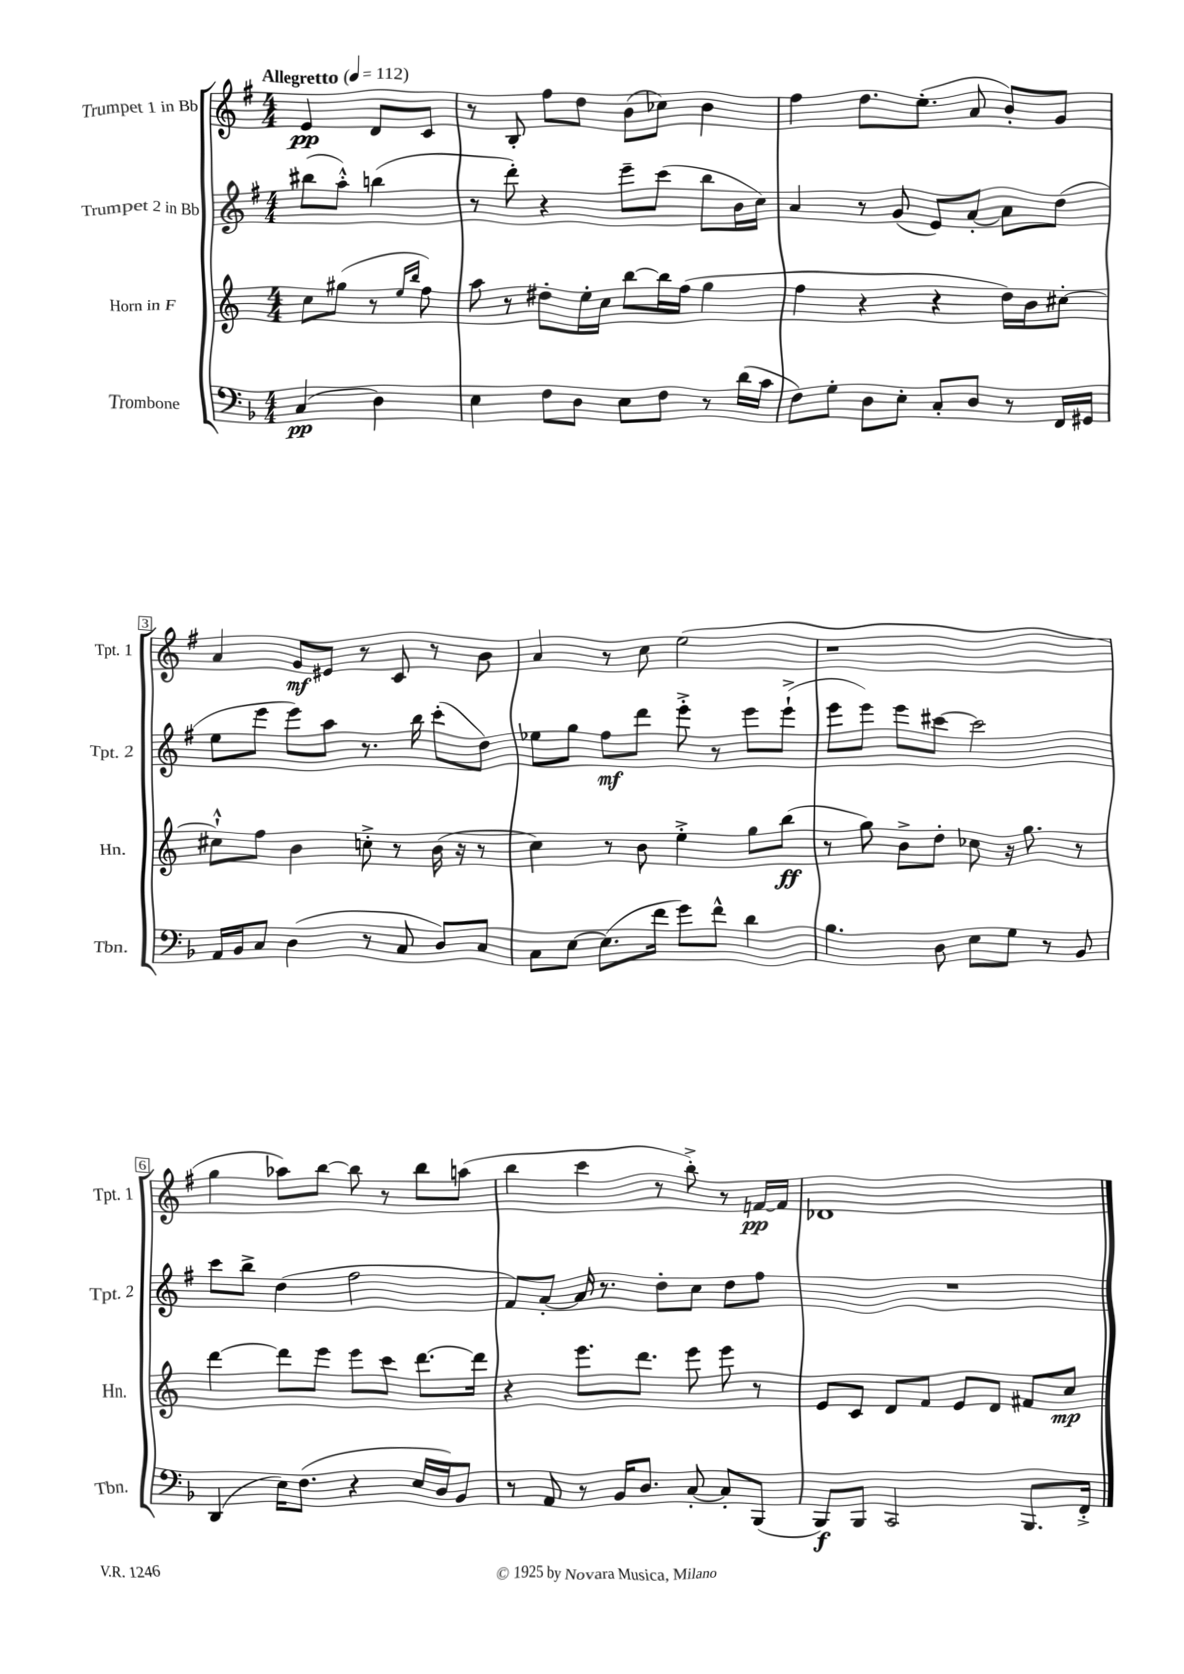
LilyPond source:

<<
\new StaffGroup <<
\new Staff = "s0" \with { instrumentName = "Trumpet 1 in Bb" shortInstrumentName = "Tpt. 1" } {
    \clef treble \key g \major \numericTimeSignature \time 4/4 \partial 2 \tempo "Allegretto" 4 = 112
    \autoBeamOff e'4\pp d'8[ c'8] |
    r8 b8-. fis''8[ d''8] b'8[( ces''8]) b'4 |
    fis''4 d''8.[ e''8.]-.( a'8 b'8[-.) g'8] |
    a'4 g'8[\mf eis'8] r8 c'8 r8 b'8 |
    a'4 r8 c''8 e''2( |
    r1 |
    g''4 aes''8[) b''8]~ b''8 r8 b''8[ a''8]( |
    b''4 c'''4 r8 b''8-.->) r8 f'16[~\pp f'16] |
    des'1 \bar "|." |
}
\new Staff = "s1" \with { instrumentName = "Trumpet 2 in Bb" shortInstrumentName = "Tpt. 2" } {
    \clef treble \key g \major \numericTimeSignature \time 4/4 \partial 2
    \autoBeamOff bis''8[( a''8]-.-^) b''4( |
    r8 d'''8-.) r4 e'''8[-- c'''8]( b''8[ b'16 c''16]) |
    a'4 r8 g'8( e'8[) a'8]~-. a'8[ d''8]( |
    e''8[ e'''8] e'''8[) a''8] r8. b''16 c'''8[-.( d''8]) |
    ees''8[ g''8] fis''8[\mf d'''8] e'''8-.-> r8 e'''8[ e'''8]-!->( |
    e'''8[ e'''8]) e'''8[ cis'''8]~ cis'''2 |
    c'''8[ b''8]-> d''4( fis''2 |
    fis'8[) a'8]~-. a'16 r8. d''8[-. c''8] d''8[ fis''8] |
    R1 \bar "|." |
}
\new Staff = "s2" \with { instrumentName = "Horn in F" shortInstrumentName = "Hn." } {
    \clef treble \key c \major \numericTimeSignature \time 4/4 \partial 2
    \autoBeamOff c''8[ gis''8]( r8 \grace { e''16[ b''16] } f''8) |
    a''8 r8 dis''8[-. e''16-. c''16] b''8[~ b''16 f''16]( g''4 |
    f''4 r4 r4 d''16[) b'16 cis''8]~-. |
    cis''8[-!-^ f''8] b'4 c''8-.-> r8 b'16( r16 r8 |
    c''4) r8 b'8 e''4-.-> g''8[ b''8]\ff( |
    r8 g''8) b'8[-> d''8]-. ces''8 r16 g''8. r8 |
    d'''4~ d'''8[ e'''8] e'''8[ c'''8] d'''8.[~ d'''16] |
    r4 e'''8.[ d'''8.] e'''8 e'''8 r8 |
    e'8[ c'8] d'8[ f'8] e'8[ d'8] fis'8[ c''8]\mp \bar "|." |
}
\new Staff = "s3" \with { instrumentName = "Trombone" shortInstrumentName = "Tbn." } {
    \clef bass \key f \major \numericTimeSignature \time 4/4 \partial 2
    \autoBeamOff c4\pp( d4) |
    e4 f8[ d8] e8[ f8] r8 d'16[( c'16] |
    f8[) g8]-. d8[ e8]-. c8[-. d8] r8 f,16[ gis,16] |
    a,16[ bes,16 c8] d4( r8 c8 d8[) c8] |
    c8[ e8]~ e8.[( f'16] g'8[) f'8]-^ d'4 |
    bes4. d8 e8[ g8] r8 bes,8 |
    d,4( e16[) f8.]( r4 e16[ d16) bes,8] |
    r8 a,8 r8 bes,16[ d8.] c8~-. c8[-. bes,,8]( |
    bes,,8[\f) bes,,8] c,2 bes,,8.[ f,16]-.-> \bar "|." |
}
>>
>>
\layout { \context { \Score \override BarNumber.stencil = #(make-stencil-boxer 0.1 0.3 ly:text-interface::print) } }
